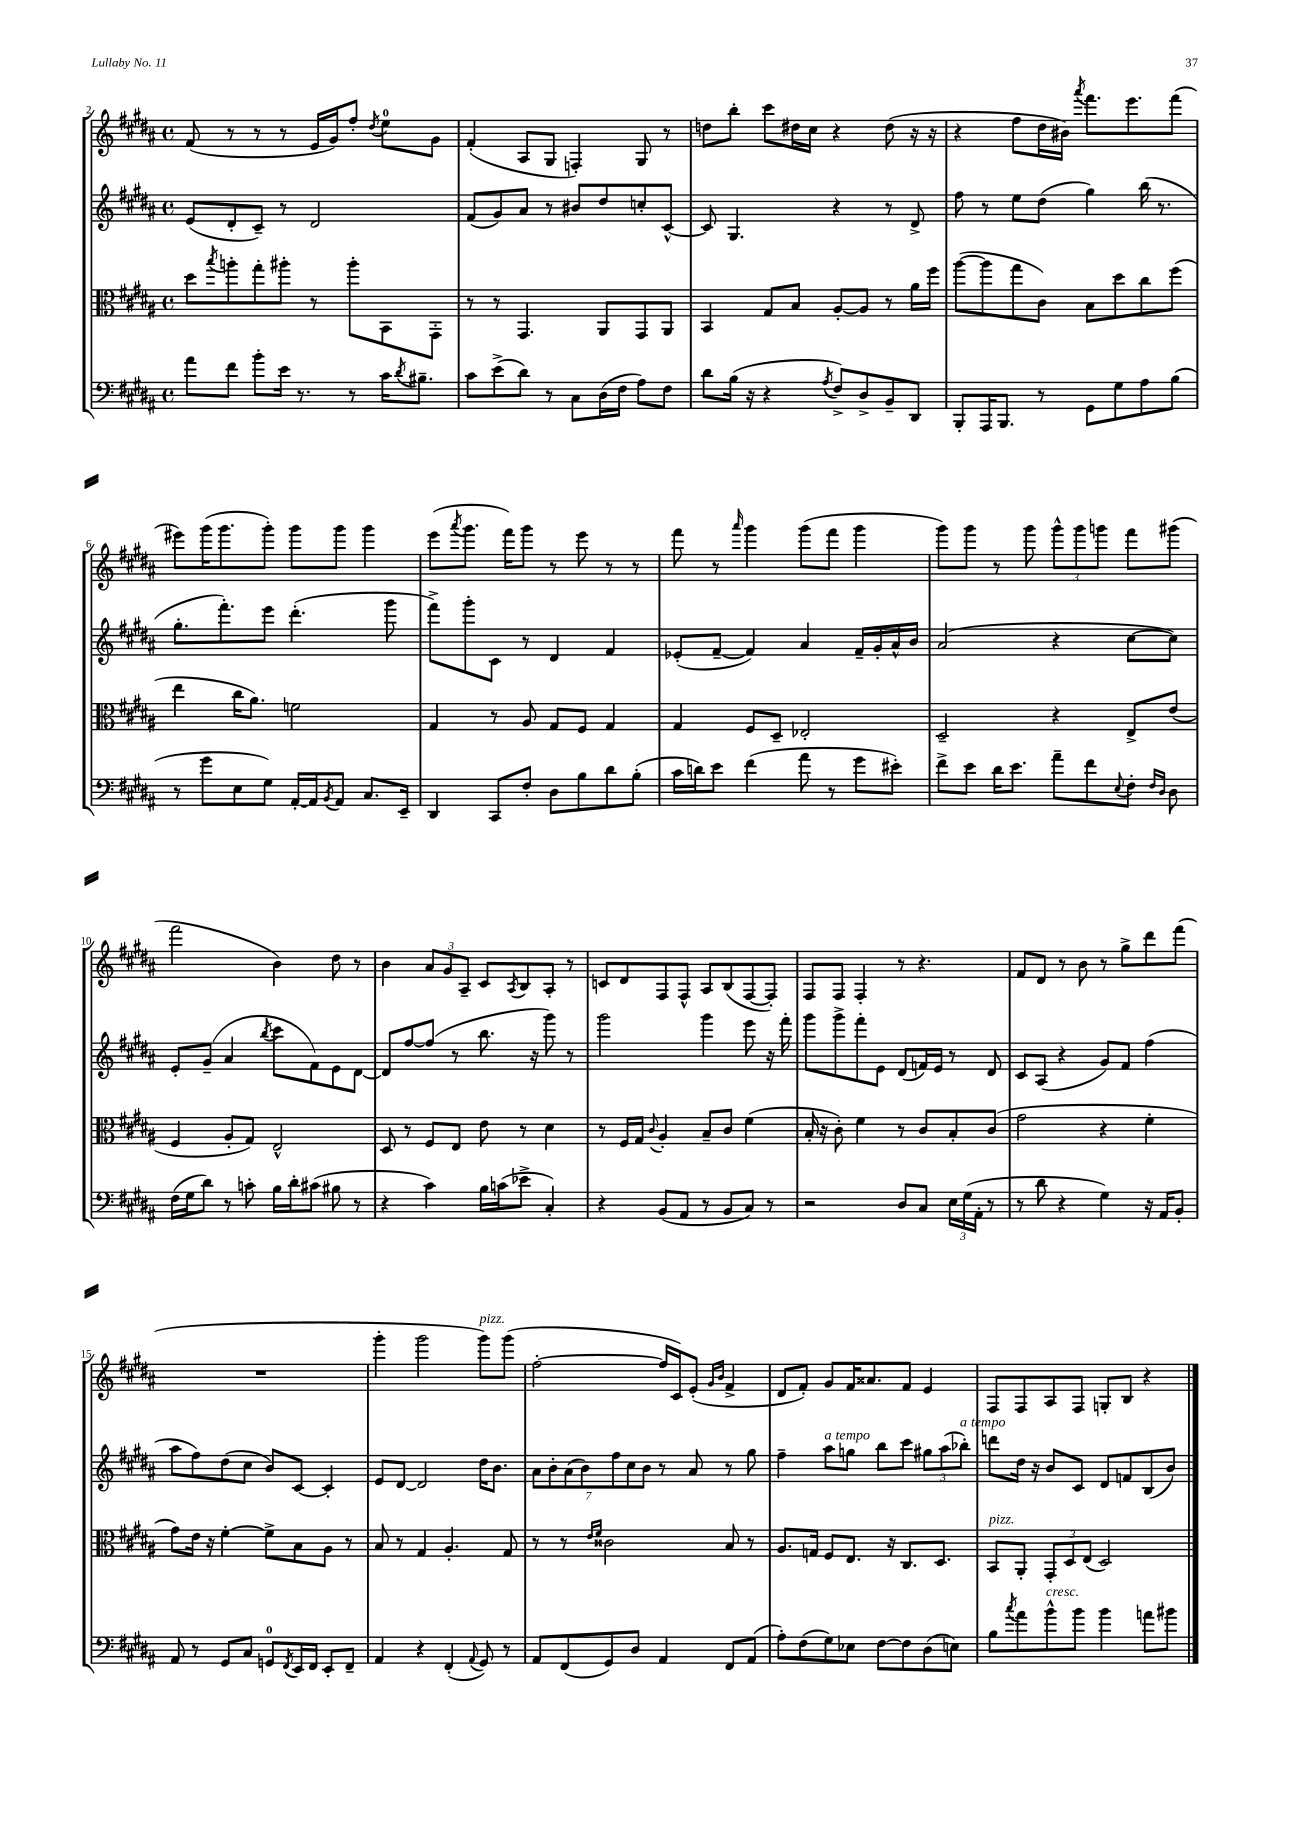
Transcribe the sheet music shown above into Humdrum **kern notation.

**kern	**kern	**kern	**kern
*part4	*part3	*part2	*part1
*staff4	*staff3	*staff2	*staff1
*clefF4	*clefC3	*clefG2	*clefG2
*k[f#c#g#d#a#]	*k[f#c#g#d#a#]	*k[f#c#g#d#a#]	*k[f#c#g#d#a#]
*M4/4	*M4/4	*M4/4	*M4/4
*met(c)	*met(c)	*met(c)	*met(c)
=2	=2	=2	=2
8a#\L	8dd#\L	(8e/L	(8f#/
.	8qbb/	.	.
8f#\J	8aan'\	8d#'/	8r
8b'\L	8gg#'\	8c#~/J)	8r
16e\Jk	8aa#X'\J	8r	8r
8.r	.	.	.
.	8r	2d#/	16e/LL
.	.	.	16g#/J)
8r	8aa#'\L	.	8ff#'/J
.	.	.	8qdd#/
16c#\KL	8BB\	.	8ee\L
8qd#/	.	.	.
8.B#X~\J	.	.	.
.	8GG#'\J	.	8g#\J
=3	=3	=3	=3
8c#\L	8r	(8f#/L	(4f#'/
(8e^\	8r	8g#/)	.
8d#\J)	4.GG#/	8a#/J	8A#/L
8r	.	8r	8G#/J
8C#\L	.	8b#X/L	4Fn'/)
(16D#\L	8AA#/L	8dd#/	.
16F#\JJ	.	.	.
8A#\L)	8GG#/	8ccn'/	8G#/
8F#\J	8AA#/J	[8c#^^/J	8r
=4	=4	=4	=4
8d#\L	4BB/	8c#/]	8ddn\L
(16B\Jk	.	4.G#/	8bb'\J
16r	.	.	.
4r	8G#/L	.	8ccc#\L
.	8B/J	.	16dd#X\L
.	.	.	16cc#\JJ
8qA#/	.	.	.
8F#^/L)	[8A#'/L	4r	4r
8D#^/	8A#/J]	.	.
8BB~/	8r	8r	(8dd#\
8DD#/J	16a#\LL	8d#^/	16r
.	16ff#\JJ	.	16r
=5	=5	=5	=5
8BBB'/L	([8aa#\L	8ff#\	4r
16AAA#/K	8aa#\]	8r	.
8.BBB/J	.	.	.
.	8gg#\	8ee\L	8ff#\L
8r	8c#\J)	(8dd#\J	16dd#\L
.	.	.	16b#X\JJ)
.	.	.	8qaaa#/
8GG#\L	8B\L	4gg#\)	8.fff#\L
8G#\	8dd#\	.	.
.	.	.	8.eee\
8A#\	8cc#\	(16bb\	.
.	.	8.r	.
(8B\J	(8ff#\J	.	(8fff#\J
!!LO:LB:g=z
=6	=6	=6	=6
8r	4ee\	8.gg#'\L	8eee#X\L)
8g#\L	.	.	(16ggg#\K
.	.	8.fff#'\)	8.ggg#\
8E\	16cc#\KL	.	.
.	8.a#\J)	.	.
8G#\J)	.	8eee\J	8ggg#'\J)
[16AA#'/LL	2fn\	(4.ddd#'\	8ggg#\L
16AA#/J]	.	.	.
8qBB/	.	.	.
8AA#/J	.	.	8ggg#\J
8.C#/L	.	.	4ggg#\
.	.	8ggg#\	.
16EE~/Jk	.	.	.
=7	=7	=7	=7
4DD#/	4G#/	8fff#^\L)	(8eee\L
.	.	.	8qaaa#/
.	.	8ggg#'\	8.ggg#\J
8CC#/L	8r	8c#\J	.
.	.	.	16fff#\KL)
8F#'/J	8A#/	8r	8ggg#\J
8D#\L	8G#/L	4d#/	8r
8B\	8F#/J	.	8eee\
8d#\	4G#/	4f#/	8r
(8B'\J	.	.	8r
=8	=8	=8	=8
16c#\LL	4G#/	(8e-X'/L	8fff#\
16dn\J)	.	.	.
8e\J	.	[8f#~/J	8r
.	.	.	16qqaaa#/
(4f#\	8F#/L	4f#/])	4ggg#\
.	8D#~/J	.	.
8a#\	2E-X'/	4a#/	(8ggg#\L
8r	.	.	8fff#\J
8g#\L	.	16f#~/LL	4ggg#\
.	.	16g#'/	.
8e#X'\J)	.	16a#^^/	.
.	.	16b/JJ	.
=9	=9	=9	=9
8f#^\L	2D#~/	(2a#/	8ggg#\L)
8e\J	.	.	8ggg#\J
16d#\KL	.	.	8r
8.e\J	.	.	.
.	.	.	8ggg#\
8a#~\L	4r	4r	12ggg#^^\L
.	.	.	12ggg#\
8f#\	.	.	.
.	.	.	12gggn\J
8qqE/	.	.	.
8F#'\J	8E^/L	[8cc#\L	8fff#\L
16qqF#/LL	.	.	.
16qqD#/JJ	.	.	.
8D#\	(8e/J	8cc#\J])	(8ggg#X\J
!!LO:LB:g=z
=10	=10	=10	=10
(16F#\LL	4F#/	8e'/L	2fff#\
16G#\J	.	.	.
8d#\J)	.	(8g#~/J	.
8r	8A#'/L	4a#/	.
8cn'\	8G#/J)	.	.
.	.	8qbb/	.
16B\LL	2E^^/	8ccc#\L	4b\)
16d#'\J	.	.	.
(8c#X\J	.	8f#\)	.
8B#X\	.	8e\	8dd#\
8r	.	[8d#\J	8r
=11	=11	=11	=11
4r	8D#/	8d#/L]	4b\
.	8r	[8ff#/	.
4c#\)	8F#/L	(8ff#/J]	12a#/L
.	.	.	12g#/
.	8E/J	8r	.
.	.	.	12A#~/J
16B\LL	8e\	8.bb\	8c#/L
(16cn\J	.	.	.
.	.	.	8qA#/
8e-X^\J	8r	.	8B/
.	.	16r	.
4C#'/)	4d#\	8ggg#\)	8A#'/J
.	.	8r	8r
=12	=12	=12	=12
4r	8r	2ggg#\	8cn/L
.	16F#/LL	.	8d#/
.	16G#/JJ	.	.
.	8qqc#/	.	.
(8BB/L	4A#'/	.	8F#/
8AA#/J	.	.	8F#^^/J
8r	8B~/L	4ggg#\	8A#/L
8BB/L	8c#/J	.	(8B/
8C#/J)	(4f#\	8eee\	[8F#/
8r	.	16r	8F#'/J])
.	.	16fff#'\	.
=13	=13	=13	=13
2r	16B'/	8ggg#\L	8F#/L
.	16r	.	.
.	8c#'\)	8ggg#^\	8F#/J
.	4f#\	8fff#'\	4F#'/
.	.	8e\J	.
8D#/L	8r	(8d#/L	8r
8C#/J	8c#/L	16fn/L)	4.r
.	.	16e/JJ	.
24E\LL	8B'/	8r	.
(24G#\	.	.	.
24AA#'\JJ	.	.	.
8r	(8c#/J	8d#/	.
=14	=14	=14	=14
8r	2g#\	8c#/L	8f#/L
8d#\	.	(8A#/J	8d#/J
4r	.	4r	8r
.	.	.	8b\
4G#\)	4r	8g#/L)	8r
.	.	8f#/J	8gg#^\L
16r	4f#'\	(4ff#\	8ddd#\
16AA#/KL	.	.	.
8BB'/J	.	.	(8fff#\J
!!LO:LB:g=z
=15	=15	=15	=15
8AA#/	8g#\L)	8aa#\L	1r
8r	16e\Jk	8ff#\)	.
.	16r	.	.
8GG#/L	[4f#'\	(8dd#\	.
8C#/J	.	8cc#\J	.
8GGn/L	8f#^\L]	8b/L)	.
8qFF#/	.	.	.
16EE/L	8B\	[8c#/J	.
16FF#/JJ	.	.	.
8EE'/L	8A#\J	4c#'/]	.
8FF#~/J	8r	.	.
=16	=16	=16	=16
4AA#/	8B/	8e/L	4ggg#'\
.	8r	[8d#/J	.
4r	4G#/	2d#/]	2ggg#\
(4FF#'/	4.A#'/	.	.
8qqAA#/	.	.	.
!	!	!	!LO:TX:a:i:t=pizz.
8GG#/)	.	16dd#\KL	8ggg#\L)
.	.	8.b\J	.
8r	8G#/	.	(8ggg#\J
=17	=17	=17	=17
8AA#/L	8r	14a#\L	[2ff#'\
.	.	14b'\	.
(8FF#/	8r	.	.
.	.	(14a#\	.
.	.	14b\)	.
.	16qqe/LL	.	.
.	16qqf#/JJ	.	.
8GG#/)	2c##X\	.	.
.	.	14ff#\	.
.	.	14cc#\	.
8D#/J	.	.	.
.	.	14b\J	.
4AA#/	.	8r	16ff#/LL]
.	.	.	16c#/J)
.	.	8a#/	(8e'/J
.	.	.	16qqg#/LL
.	.	.	16qqb/JJ
8FF#/L	8B/	8r	4f#^/
(8AA#/J	8r	8gg#\	.
=18	=18	=18	=18
8A#'\L)	8.A#/L	4ff#~\	8d#/L
(8F#\	.	.	8f#'/J)
.	16Gn/Jk	.	.
!	!	!LO:TX:a:i:t=a tempo	!
8G#\)	8F#/L	8aa#\L	8g#/L
8E-X\J	8.E/J	8ggn\J	16f#/K
.	.	.	8.a##X/
[8F#\L	.	8bb\L	.
.	16r	.	.
8F#\]	8.C#/L	8ccc#\J	8f#/J
(8D#\	.	12gg#X\L	4e/
.	8.D#/J	.	.
.	.	(12aa#\	.
8En\J)	.	.	.
!	!	!LO:TX:a:i:t=a tempo	!
.	.	12bb-X'\J)	.
=19	=19	=19	=19
!	!LO:TX:a:i:t=pizz.	!	!
8B\L	8BB/L	8dddn\L	8F#/L
8qcc#/	.	.	.
8a#\	8AA#'/J	16dd#\Jk	8F#/
.	.	16r	.
!LO:TX:a:i:t=cresc.	!	!	!
8b^^\	12GG#'/L	8b/L	8A#/
.	12D#/	.	.
8b\J	.	8c#/J	8F#/J
.	(12E/J	.	.
4b\	2D#/)	8d#/L	8Gn'/L
.	.	8fn/	8B/J
8an\L	.	(8B/	4r
8b#X\J	.	8b/J)	.
==	==	==	==
*-	*-	*-	*-
